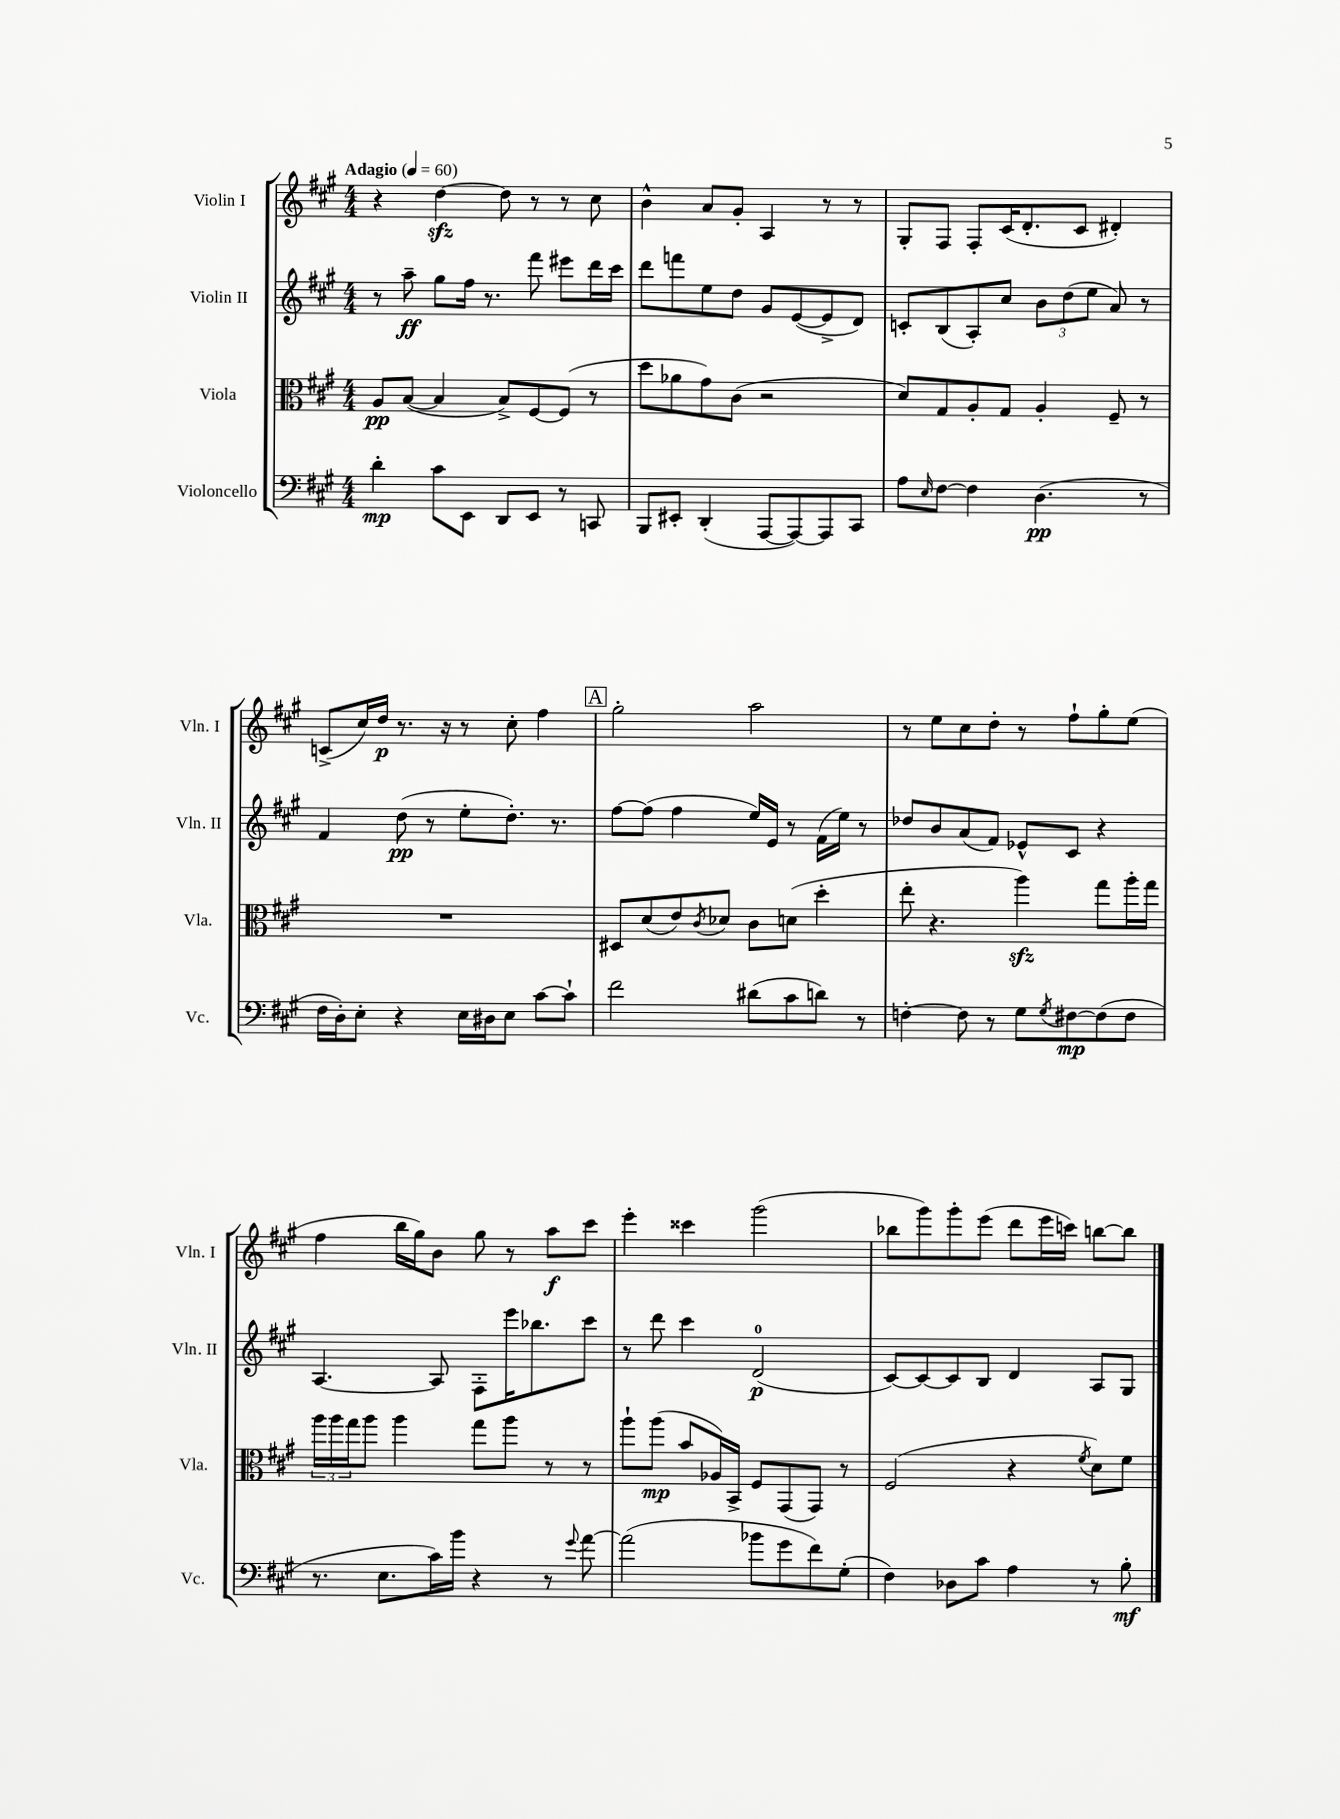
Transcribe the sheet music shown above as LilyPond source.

<<
\new StaffGroup <<
\new Staff = "s0" \with { instrumentName = "Violin I" shortInstrumentName = "Vln. I" } {
    \clef treble \key a \major \numericTimeSignature \time 4/4 \tempo "Adagio" 4 = 60
    r4 d''4~\sfz d''8 r8 r8 cis''8 |
    b'4-^ a'8 gis'8-. a4 r8 r8 |
    gis8-. fis8 fis8-. cis'16( d'8.-. cis'8 dis'4-.) |
    c'8->( cis''16) d''16\p r8. r16 r8 cis''8-. fis''4 |
    \mark \markup { \box "A" } gis''2-. a''2 |
    r8 e''8 cis''8 d''8-. r8 fis''8-! gis''8-. e''8( |
    fis''4 b''16 gis''16) b'8 gis''8 r8 a''8\f cis'''8 |
    e'''4-. cisis'''4 gis'''2( |
    bes''8 gis'''8) gis'''8-. e'''8( d'''8 e'''16 c'''16) b''8~ b''8 \bar "|." |
}
\new Staff = "s1" \with { instrumentName = "Violin II" shortInstrumentName = "Vln. II" } {
    \clef treble \key a \major \numericTimeSignature \time 4/4
    r8 a''8--\ff gis''8 fis''16 r8. fis'''8 eis'''8 d'''16 cis'''16 |
    d'''8 f'''8 e''8 d''8 gis'8 e'8~( e'8-> d'8) |
    c'8-. b8( a8-.) cis''8 \tuplet 3/2 { b'8 d''8( e''8 } a'8) r8 |
    fis'4 d''8\pp( r8 e''8-. d''8.-.) r8. |
    \mark \markup { \box "A" } fis''8~ fis''8( fis''4 e''16) e'16 r8 fis'16( e''16) r8 |
    des''8 b'8 a'8( fis'8) ees'8-^ cis'8 r4 |
    a4.~ a8 fis8-. e'''16 bes''8. cis'''8 |
    r8 d'''8 cis'''4 d'2-0\p( |
    cis'8~) cis'8~ cis'8 b8 d'4 a8 gis8 \bar "|." |
}
\new Staff = "s2" \with { instrumentName = "Viola" shortInstrumentName = "Vla." } {
    \clef alto \key a \major \numericTimeSignature \time 4/4
    a8\pp b8~( b4 b8->) fis8~ fis8( r8 |
    d''8 aes'8 gis'8) cis'8( r2 |
    d'8) gis8 a8-. gis8 a4-. fis8-- r8 |
    R1 |
    \mark \markup { \box "A" } dis8 d'8( e'8) \acciaccatura { cis'8 } des'8 cis'8 d'8( d''4-. |
    e''8-. r4. a''4\sfz) gis''8 a''16-. gis''16 |
    \tuplet 3/2 { a''16 a''16 gis''16 } a''8 a''4 gis''8 a''8 r8 r8 |
    a''8-! a''8\mp( b'8 aes16) b,16-> fis8 gis,8( gis,8) r8 |
    fis2( r4 \acciaccatura { fis'8 } d'8) fis'8 \bar "|." |
}
\new Staff = "s3" \with { instrumentName = "Violoncello" shortInstrumentName = "Vc." } {
    \clef bass \key a \major \numericTimeSignature \time 4/4
    d'4-.\mp cis'8 e,8 d,8 e,8 r8 c,8 |
    b,,8 eis,8-. d,4-.( a,,8~ a,,8~) a,,8 cis,8 |
    a8 \grace { e16 } fis8~ fis4 d4.\pp( r8 |
    fis16 d16-.) e8-. r4 e16 dis16 e8 cis'8~ cis'8-! |
    \mark \markup { \box "A" } fis'2 dis'8( cis'8 d'8) r8 |
    f4~-. f8 r8 gis8 \acciaccatura { gis8 } fis8~\mp fis8( fis8 |
    r8. e8. cis'16) b'16 r4 r8 \appoggiatura { gis'8 } a'8~ |
    a'2( bes'8 gis'8 fis'8) gis8-.( |
    fis4) des8 cis'8 a4 r8 b8-.\mf \bar "|." |
}
>>
>>
\layout { \context { \Score \remove "Bar_number_engraver" } }
